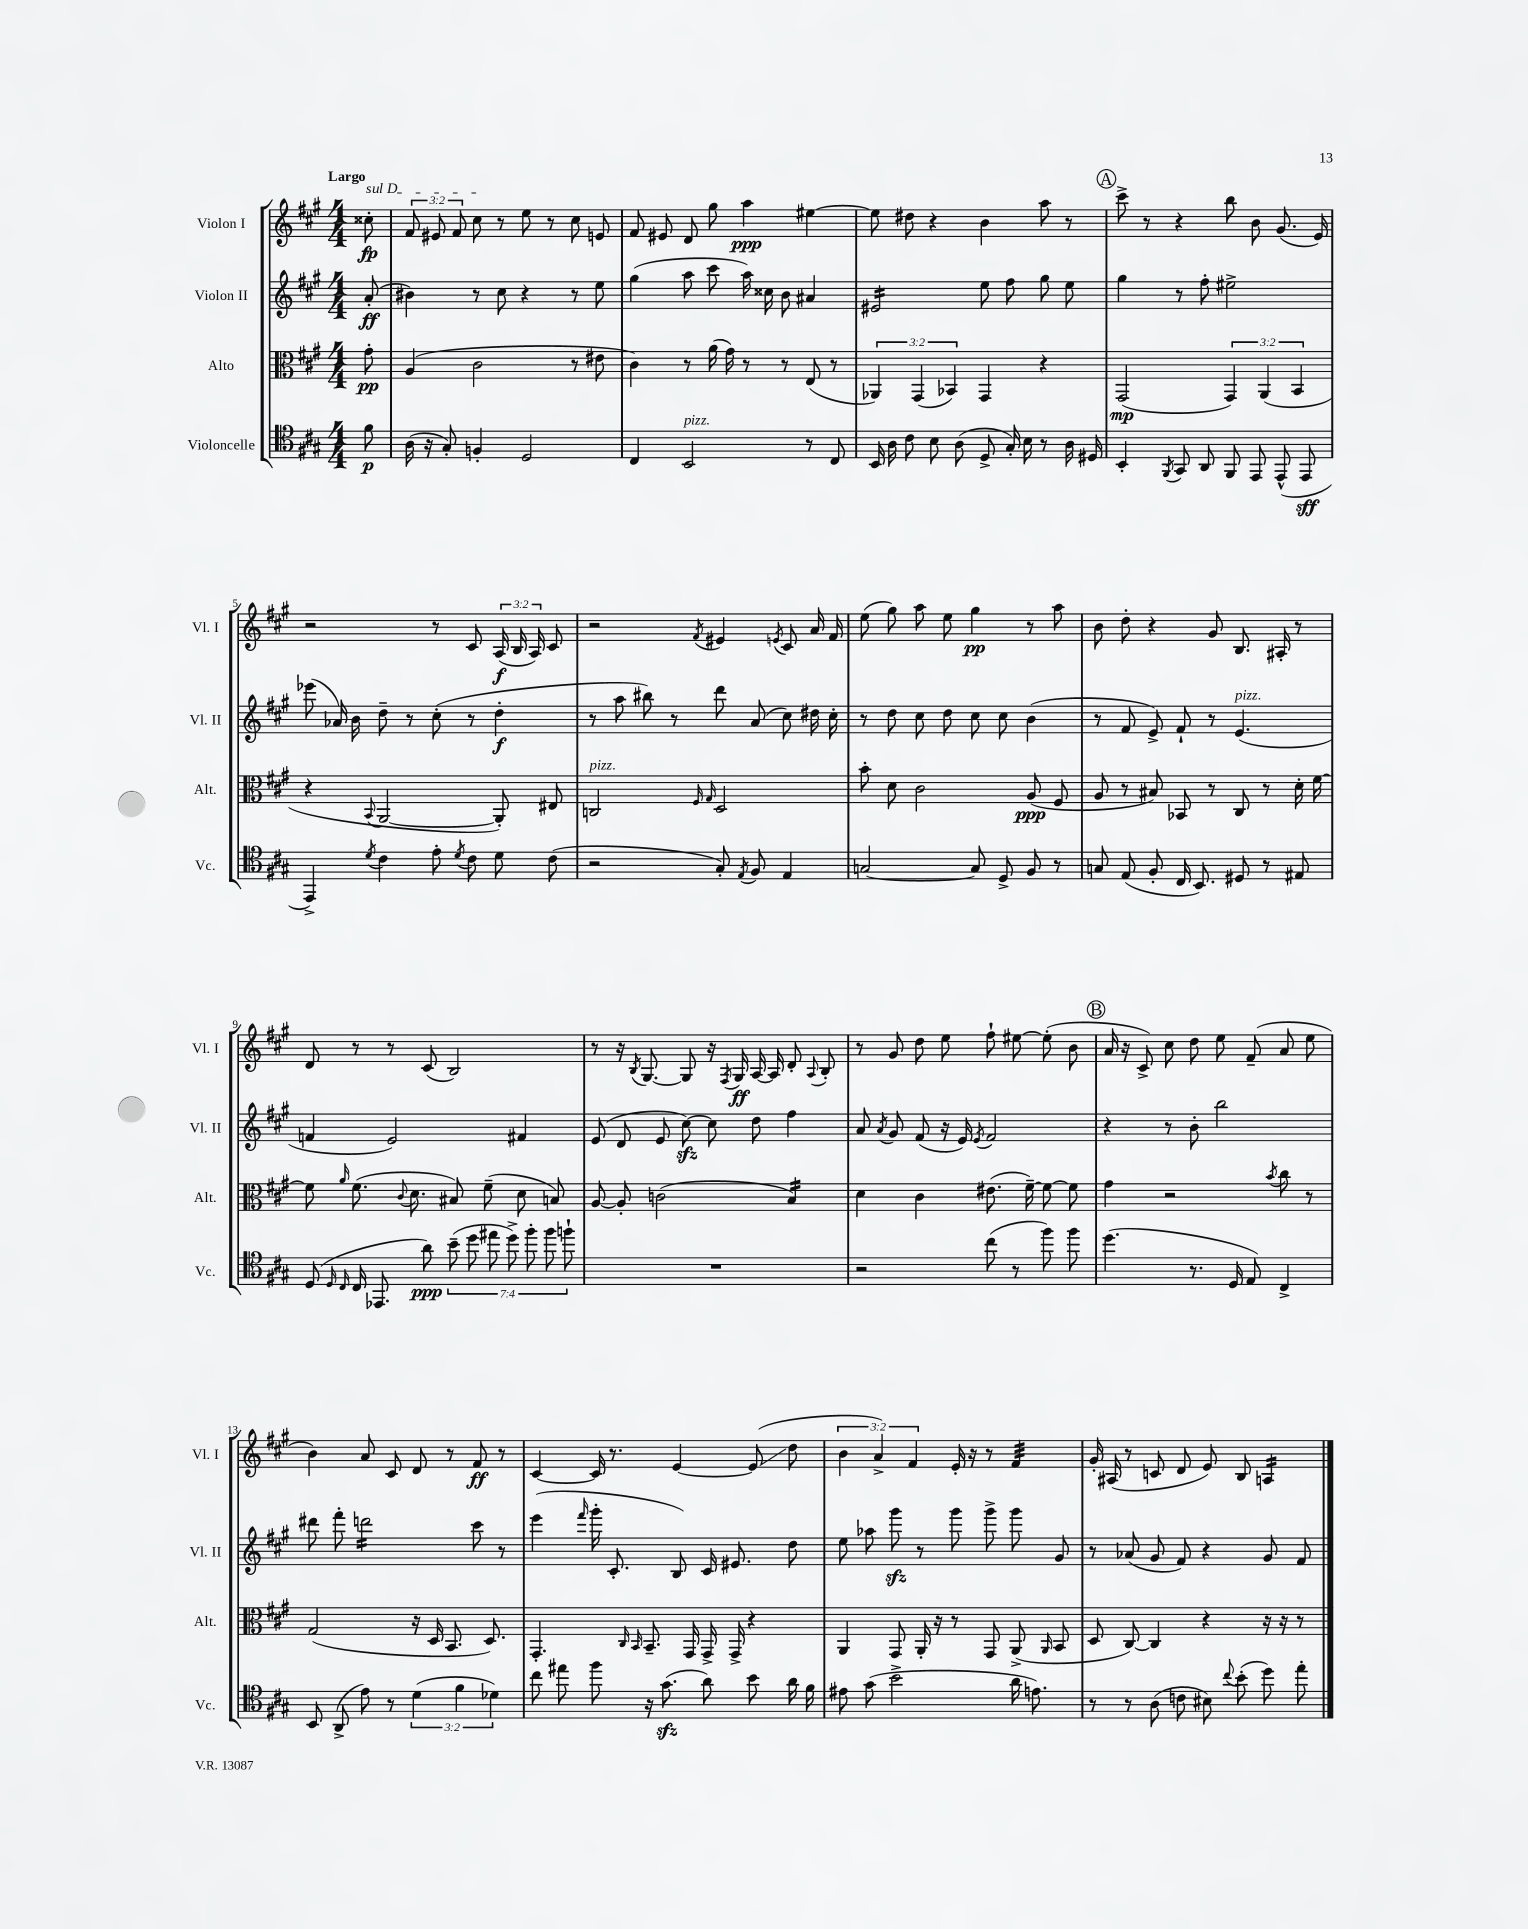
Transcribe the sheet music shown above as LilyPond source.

<<
\new StaffGroup <<
\new Staff = "s0" \with { instrumentName = "Violon I" shortInstrumentName = "Vl. I" } {
    \clef treble \key a \major \numericTimeSignature \time 4/4 \override Staff.TupletNumber.text = #tuplet-number::calc-fraction-text \partial 8 \tempo "Largo"
    \autoBeamOff \once \override TextSpanner.bound-details.left.text = \markup { \italic "sul D" } cisis''8-.\fp\startTextSpan |
    \tuplet 3/2 { fis'8 eis'8 fis'8 } cis''8\stopTextSpan r8 e''8 r8 cis''8 e'8 |
    fis'8 eis'8 d'8 gis''8 a''4\ppp eis''4~ |
    eis''8 dis''8 r4 b'4 a''8 r8 |
    \mark \markup { \circle "A" } cis'''8-> r8 r4 b''8 b'8 gis'8.( e'16) |
    r2 r8 cis'8 \tuplet 3/2 { a16\f( b16 a16) } cis'8 |
    r2 \acciaccatura { fis'8 } eis'4 \acciaccatura { e'8 } cis'8 a'16 fis'16 |
    e''8( gis''8) a''8 e''8 gis''4\pp r8 a''8 |
    b'8 d''8-. r4 gis'8 b8. ais16-. r8 |
    d'8 r8 r8 cis'8( b2) |
    r8 r16 \acciaccatura { b8 } gis8.~ gis8 r16 \acciaccatura { fis8 } gis16\ff a16~ a16 d'8-. \appoggiatura { a8 } b8-. |
    r8 gis'8 d''8 e''8 fis''8-! eis''8~ eis''8-.( b'8 |
    \mark \markup { \circle "B" } a'16 r16 cis'8->) cis''8 d''8 e''8 fis'8--( a'8 e''8 |
    b'4) a'8 cis'8 d'8 r8 fis'8\ff r8 |
    cis'4~ cis'16 r8. e'4~ e'8\glissando( d''8 |
    \tuplet 3/2 { b'4 a'4->) fis'4 } e'16-. r16 r8 fis'4:32 |
    gis'16-. ais16( r8 c'8 d'8 e'8) b8 a4:16 \bar "|." |
}
\new Staff = "s1" \with { instrumentName = "Violon II" shortInstrumentName = "Vl. II" } {
    \clef treble \key a \major \numericTimeSignature \time 4/4 \partial 8
    \autoBeamOff a'8-.\ff( |
    bis'4) r8 cis''8 r4 r8 e''8 |
    gis''4( a''8 cis'''8 a''16) cisis''16 b'8 ais'4 |
    eis'2:16 e''8 fis''8 gis''8 e''8 |
    \mark \markup { \circle "A" } gis''4 r8 fis''8-. eis''2-> |
    ees'''8( aes'16) b'16 d''8-- r8 cis''8-.( r8 d''4-.\f |
    r8 a''8 bis''8) r8 d'''8 a'8( cis''8) dis''16 cis''16-. |
    r8 d''8 cis''8 d''8 cis''8 cis''8 b'4( |
    r8 fis'8 e'8->) fis'8-! r8 e'4.^\markup { \italic "pizz." }( |
    f'4 e'2) fis'4 |
    e'8( d'8 e'8 cis''8~\sfz) cis''8 d''8 fis''4 |
    a'8 \acciaccatura { a'8 } gis'8 fis'8( r16 e'16) \acciaccatura { e'8 } fis'2 |
    \mark \markup { \circle "B" } r4 r8 b'8-. b''2 |
    dis'''8 fis'''8-. d'''2:16 cis'''8 r8 |
    e'''4( \grace { fis'''16 } gis'''16-. cis'8.-. b8) cis'16 eis'8. d''8 |
    e''8 aes''8 gis'''8\sfz r8 gis'''8 gis'''8-> gis'''8 gis'8 |
    r8 aes'8( gis'8 fis'8) r4 gis'8 fis'8 \bar "|." |
}
\new Staff = "s2" \with { instrumentName = "Alto" shortInstrumentName = "Alt." } {
    \clef alto \key a \major \numericTimeSignature \time 4/4 \override Staff.TupletNumber.text = #tuplet-number::calc-fraction-text \partial 8
    \autoBeamOff gis'8-.\pp |
    a4( cis'2 r8 eis'8 |
    cis'4) r8 a'16( gis'16) r8 r8 e8( r8 |
    \tuplet 3/2 { aes,4) gis,4( bes,4) } gis,4 r4 |
    \mark \markup { \circle "A" } gis,2\mp( \tuplet 3/2 { gis,4) a,4( b,4 } |
    r4 \appoggiatura { b,8 } a,2~ a,8-.) eis8 |
    c2^\markup { \italic "pizz." } \grace { fis16 gis16 } d2 |
    b'8-. d'8 cis'2 a8\ppp( fis8 |
    a8 r8 bis8) bes,8 r8 cis8 r8 d'16-. fis'16~ |
    fis'8 \grace { a'16 } fis'8.( \appoggiatura { cis'8 } d'8. bis8) fis'8--( d'8 b8) |
    a8~ a8-. c'2( b4:16) |
    d'4 cis'4 eis'8.( fis'16~--) fis'8~ fis'8 |
    \mark \markup { \circle "B" } gis'4 r2 \acciaccatura { b'8 } cis''8 r8 |
    gis2( r16 d16 b,8. d8.) |
    gis,4.-. \grace { cis16 b,16 } b,8.-- gis,16 gis,16-> gis,16-> r4 |
    a,4 gis,8 a,16-. r16 r8 gis,8 a,8->( \grace { a,16 } b,8 |
    d8 cis8~) cis4 r4 r16 r16 r8 \bar "|." |
}
\new Staff = "s3" \with { instrumentName = "Violoncelle" shortInstrumentName = "Vc." } {
    \clef tenor \key a \major \numericTimeSignature \time 4/4 \override Staff.TupletNumber.text = #tuplet-number::calc-fraction-text \partial 8
    \autoBeamOff fis'8\p |
    a16( r16 gis8-.) f4-. d2 |
    cis4 b,2^\markup { \italic "pizz." } r8 cis8 |
    b,16 a16 cis'8 b8 a8( d8-> gis16-.) b16 r8 a16 dis16 |
    \mark \markup { \circle "A" } b,4-. \acciaccatura { fis,8 } gis,8 a,8 fis,8 e,8 e,8-^( e,8\sff |
    e,4->) \acciaccatura { d'8 } cis'4 e'8-. \acciaccatura { d'8 } cis'8 d'8 cis'8( |
    r2 gis8-.) \acciaccatura { e8 } fis8 e4 |
    g2~ g8 d8-> fis8 r8 |
    g8 e8( fis8-. cis16 b,8.) dis8 r8 eis8 |
    d8( \grace { d16 cis16 } cis16 ees,8. a'8\ppp) \tuplet 7/4 { b'8--( d''8 eis''8 d''8->) fis''8-. fis''8 f''8-! } |
    R1 |
    r2 cis''8( r8 fis''8) fis''8 |
    \mark \markup { \circle "B" } d''4.( r8. d16 e8) cis4-> |
    b,8 a,8->( e'8) r8 \tuplet 3/2 { d'4( fis'4 des'4) } |
    cis''8 eis''8 fis''8 r16 gis'8.\sfz( a'8) b'8 a'16 fis'16 |
    eis'8 gis'8( b'2-> a'16 e'8.) |
    r8 r8 a8( c'8 bis8) \appoggiatura { cis''8 } b'8-.( d''8) e''8-. \bar "|." |
}
>>
>>
